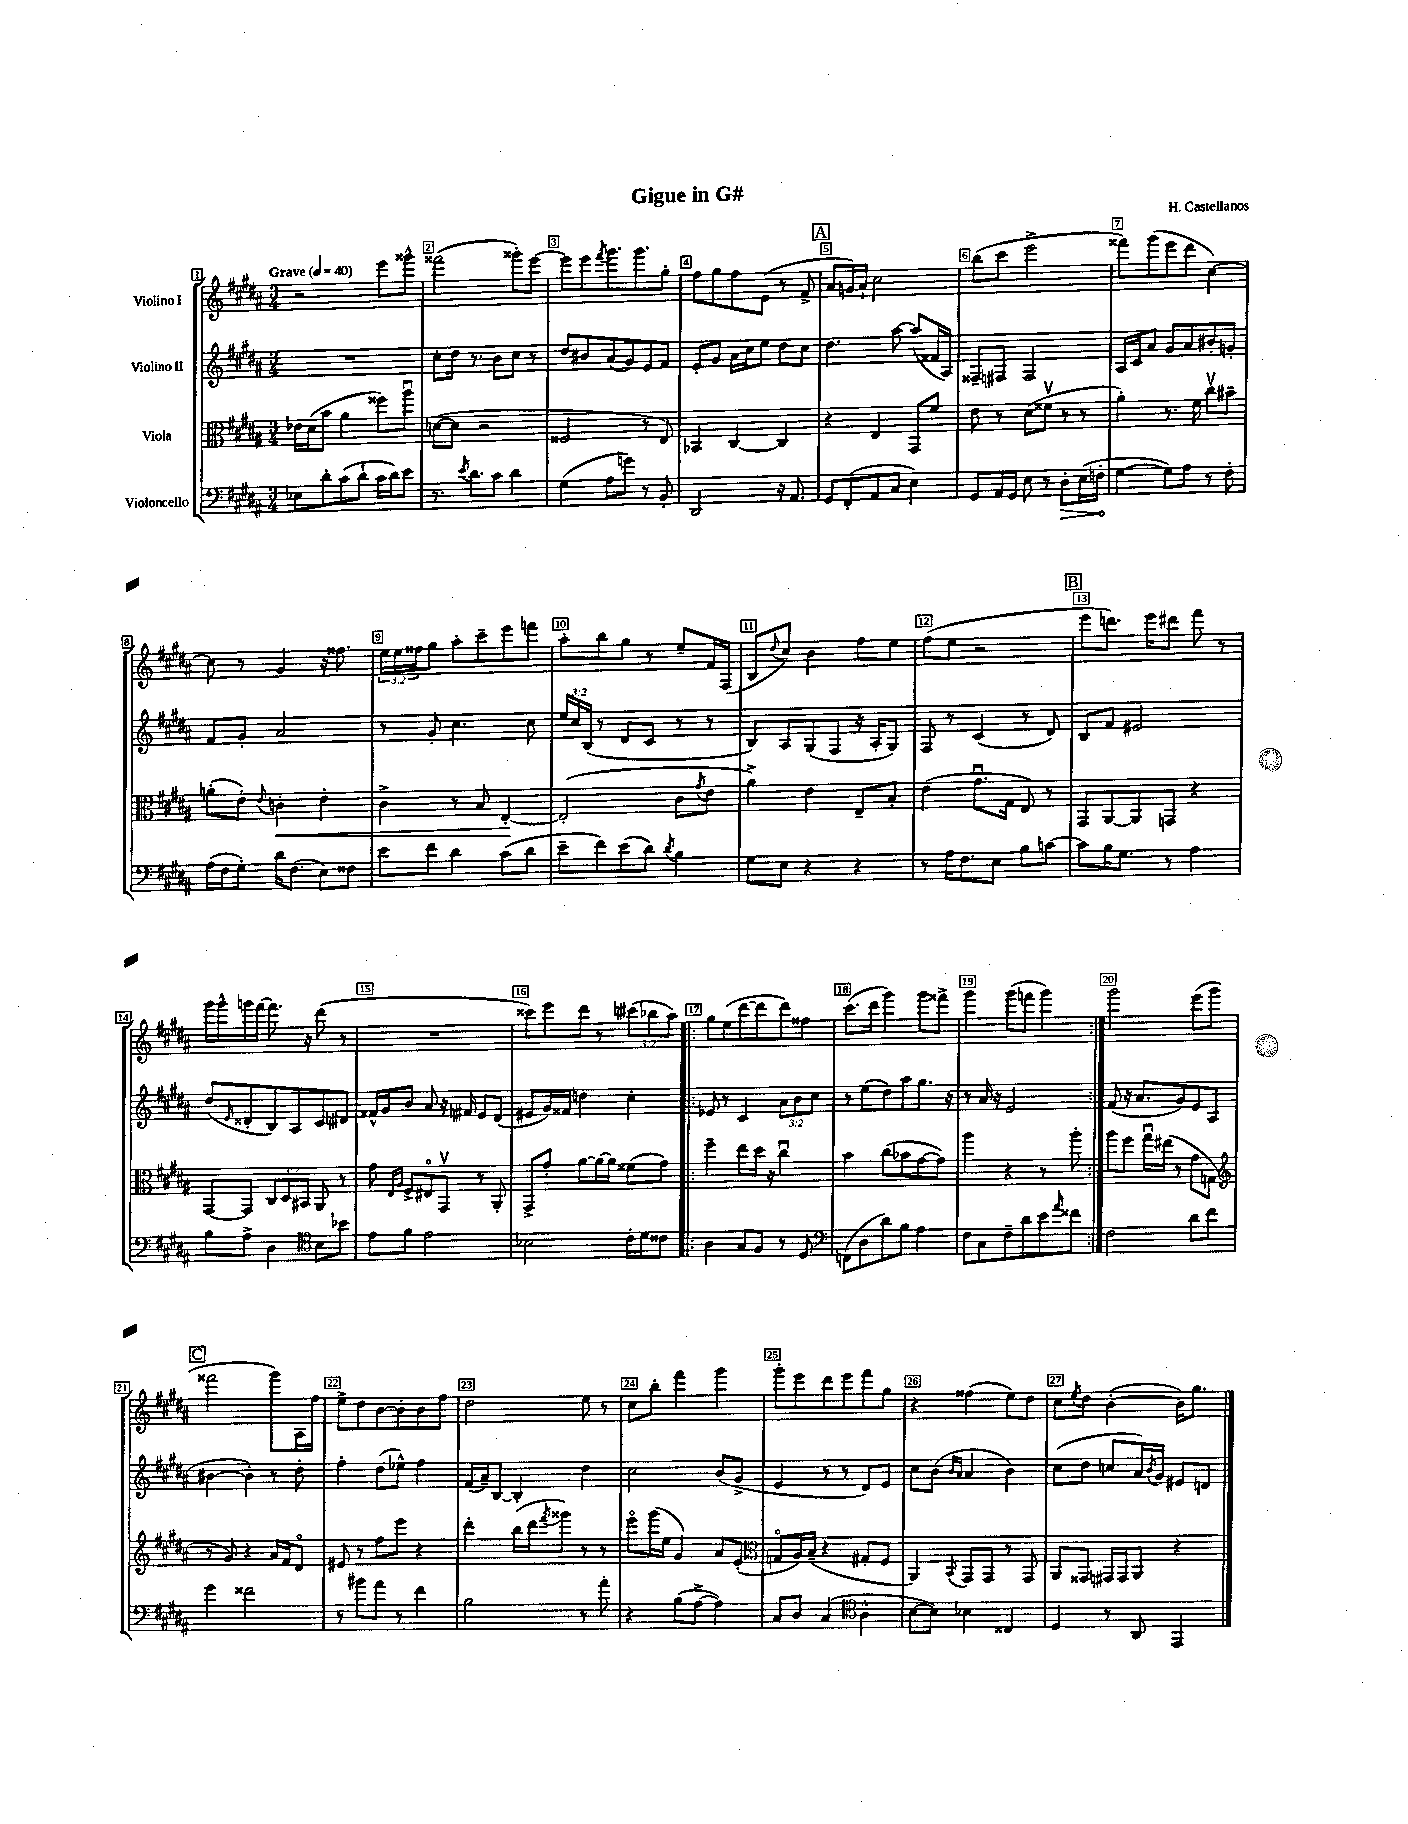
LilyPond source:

\header { title = "Gigue in G#" composer = "H. Castellanos" }
<<
\new StaffGroup <<
\new Staff = "s0" \with { instrumentName = "Violino I" } {
    \clef treble \key b \major \numericTimeSignature \time 3/4 \override Staff.TupletNumber.text = #tuplet-number::calc-fraction-text \tempo "Grave" 4 = 40
    r2 e'''8 gisis'''8-^ |
    fisis'''2( gisis'''8-.) e'''8~ |
    e'''8 e'''8 \acciaccatura { fis'''8 } gis'''8. gis'''8. gis''8-. |
    fis''8 gis''8 fis''8 e'8( r8 fis'8-> |
    \mark \markup { \box "A" } ais'8 g'16) ais'16-! cis''2 |
    b''8( cis'''8 e'''2-> |
    fisis'''8) gis'''8( e'''8 dis'''8 cis''4~) |
    cis''8 r8 gis'4 r16 fisis''8. |
    \tuplet 3/2 { e''16 e''16 fisis''16 } gis''8 ais''8-. cis'''8-- e'''8 f'''8 |
    ais''8-. b''8 gis''8 r8 e''8-- fis'16 fis16( |
    b8 \appoggiatura { dis''8 } cis''8) b'4 fis''8 e''8 |
    fis''8( e''8 r2 |
    \mark \markup { \box "B" } e'''8 d'''8.) e'''16 dis'''8 fis'''8 r8 |
    gis'''16 gis'''16-^ g'''16 fis'''16~ fis'''8. r16 dis'''8( r8 |
    R2. |
    cisis'''8) e'''8 dis'''8 r8 \tuplet 3/2 { cis'''8( bes''8 ais''8) } |
    \repeat volta 2 { gis''8 e''8( dis'''8~ dis'''8 dis'''8) fisis''8 |
    cis'''8.( dis'''16 gis'''4) gis'''8 fisis'''8-> |
    gis'''4 gis'''8( f'''8 gis'''4) | }
    gis'''2 e'''8( gis'''8 |
    \mark \markup { \box "C" } fisis'''2 gis'''8) ais16 fis''16 |
    e''8-> dis''8 b'8~ b'8-. b'8 fis''8 |
    dis''2 e''8 r8 |
    cis''8 b''8-. fis'''4 gis'''4 |
    gis'''8-. e'''8 dis'''8 e'''8 fis'''8 gis''8 |
    r4 fisis''4( e''8) dis''8 |
    cis''8 \acciaccatura { e''8 } dis''8 b'4~-.( b'16) gis''8. \bar "|." |
}
\new Staff = "s1" \with { instrumentName = "Violino II" } {
    \clef treble \key b \major \numericTimeSignature \time 3/4 \override Staff.TupletNumber.text = #tuplet-number::calc-fraction-text
    R2. |
    cis''8-. dis''16 r8. b'8 cis''8 r8 |
    dis''8 bis'8 ais'8( gis'8) e'8 fis'8 |
    e'8-. gis'8 ais'16 cis''16 e''8 dis''8 cis''8 |
    \mark \markup { \box "A" } dis''4. ais''8~ ais''8( fisis'16 ais16) |
    fisis8-- fis8 fis2 |
    ais16 cis'16 ais'8 gis'8 ais'8 bis'8-. g'8-. |
    fis'8 gis'8-. ais'2 |
    r8 gis'8-. cis''4. cis''8 |
    \tuplet 3/2 { e''16 cis''16 b16( } r8 dis'8 cis'8 r8 r8 |
    b8) ais8 gis8( fis8 r16 ais16-. gis8) |
    fis8 r8 cis'4( r8 dis'8) |
    \mark \markup { \box "B" } b8 fis'8 eis'2 |
    dis''8( \grace { e'16 } disis'8-. b8) ais8 cis'8 dis'8 |
    fisis'16-^ gis'16 b'8 ais'8 r16 fis'16 e'8 dis'8( |
    eis'8 gis'16) fisis'16 d''4 cis''4-. |
    \repeat volta 2 { ees'8 r8 cis'4 \tuplet 3/2 { ais'8 b'8 cis''8 } |
    r8 e''8( dis''8) ais''8 gis''8. r16 |
    r8 ais'16 r16 e'2 | }
    fis'8( r16 ais'8. gis'8) e'8 ais8( |
    \mark \markup { \box "C" } bis'4~ bis'4-.) r8 dis''8-. |
    fis''4-. dis''8( ees''8-^) fis''4 |
    fis'16( ais'16--) b8~ b4-. dis''4 |
    cis''2 b'8( gis'8-> |
    e'4 r8 r8 dis'8) e'8 |
    cis''8 b'8( \grace { b'16 ais'16 } ais'4 b'4) |
    cis''8( dis''8 c''8 ais'16) \acciaccatura { b'8 } gis'16 eis'8 d'8 \bar "|." |
}
\new Staff = "s2" \with { instrumentName = "Viola" } {
    \clef alto \key b \major \numericTimeSignature \time 3/4 \override Staff.TupletNumber.text = #tuplet-number::calc-fraction-text
    ees'16 dis'16( b'8 ais'4 fisis''8) ais''8\downbow |
    d'8~( d'8 r2 |
    fisis2 r8 e8) |
    bes,4 cis4~ cis4 |
    \mark \markup { \box "A" } r4 e4 gis,8 fis'8 |
    e'8 r8 dis'8( fisis'8\upbow r8 r8 |
    ais'4-.) r8. fis'16 cis''8\upbow bis'8-- |
    a'8-.( e'8-.) \appoggiatura { e'8 } c'4-.\< e'4-. |
    cis'4-> r8 b8 e4~-.\! |
    e2-.( cis'8 \acciaccatura { gis'8 } e'8 |
    ais'4->) e'4 e8-- b8-. |
    e'4( gis'8.\downbow gis16 e8) r8 |
    \mark \markup { \box "B" } gis,8 ais,8~ ais,8 g,8 r4 |
    gis,8~ gis,8 \tuplet 3/2 { cis8 dis8 bis,8 } ais,8 r8 |
    gis'8 \grace { e16 ais16 } fis8-> eis8\flageolet gis,8\upbow r8 ais,8-. |
    gis,8-> gis'8-. ais'8~ ais'16~ ais'16 fisis'8( gis'8) |
    \repeat volta 2 { fis''4-- e''8 dis''16 r16 cis''4\downbow |
    b'4 cis''8( bes'8 gis'8~ gis'8) |
    ais''4 r4 r8 ais''8-. | }
    ais''8 fis''8 gis''16\downbow eis''16( r8 gis'8 g8 |
    \mark \markup { \box "C" } \clef treble r8 gis'8) r4 ais'16 fis'16 dis'8\flageolet |
    eis'8 r8 fis''8 e'''8 r4 |
    dis'''4-. b''16( dis'''16 \acciaccatura { fis'''8 } gisis'''8) r8 r8 |
    e'''8\flageolet gis'''16( e''16 gis'4) ais'8 e'8-.( |
    \clef alto g8\flageolet ais16) b16--( r4 gis8-. fis8 |
    ais,4) \appoggiatura { b,8 } gis,8 gis,8 r8 gis,8 |
    ais,8 gisis,8 gis,16 gis,16 ais,8 r4 \bar "|." |
}
\new Staff = "s3" \with { instrumentName = "Violoncello" } {
    \clef bass \key b \major \numericTimeSignature \time 3/4
    ees8 dis'8-. cis'8( dis'8-! cis'16 dis'16) e'8 |
    r8. \acciaccatura { e'8 } dis'8. cis'8 dis'4 |
    gis4( ais8 g'8) r8 b,8-. |
    dis,2 r16 ais,8. |
    \mark \markup { \box "A" } gis,8 fis,8-.( ais,8 cis8 e4) |
    gis,8 ais,16 gis,16 e8 r8 \once \override Hairpin.circled-tip = ##t dis8-.\> e16( f16-. |
    gis4~\! gis8) ais8 r8 fis8-. |
    ais16( fis16 gis8-.) dis'16 fis8.( e8) fisis8 |
    e'8 fis'8 dis'4 cis'8( dis'8 |
    e'8-- fis'8) e'8( dis'8) \acciaccatura { dis'8 } b4 |
    gis8 e8 r4 r4 |
    r8 ais16 fis8. e8 b8 c'8~ |
    \mark \markup { \box "B" } c'8 b16 gis8. r8 ais4 |
    b8 ais8-> dis4 \clef tenor b8 bes'8 |
    e'8 fis'8 e'2 |
    bes2 cis'16-. dis'16 cisis'8 |
    \repeat volta 2 { ais4 gis8 fis8 r8 dis8 |
    \clef bass f,8( dis8 dis'8) b8 ais4 |
    fis8 cis8 fis8-- dis'8 e'8 \grace { ais'16 } fisis'8 | }
    fis2 dis'8 fis'8 |
    \mark \markup { \box "C" } gis'4 fisis'2 |
    r8 bis'8 ais'8 r8 fis'4 |
    b2 r8 ais'8-. |
    r4 b8( ais8~-> ais4) |
    cis8 dis8 cis4( \clef tenor ais4-^ |
    b8~ b8) bes4 cisis4 |
    dis4 r8 ais,8 e,4 \bar "|." |
}
>>
>>
\layout { \context { \Score \override BarNumber.break-visibility = ##(#f #t #t) barNumberVisibility = #all-bar-numbers-visible \override BarNumber.stencil = #(make-stencil-boxer 0.1 0.3 ly:text-interface::print) } }
